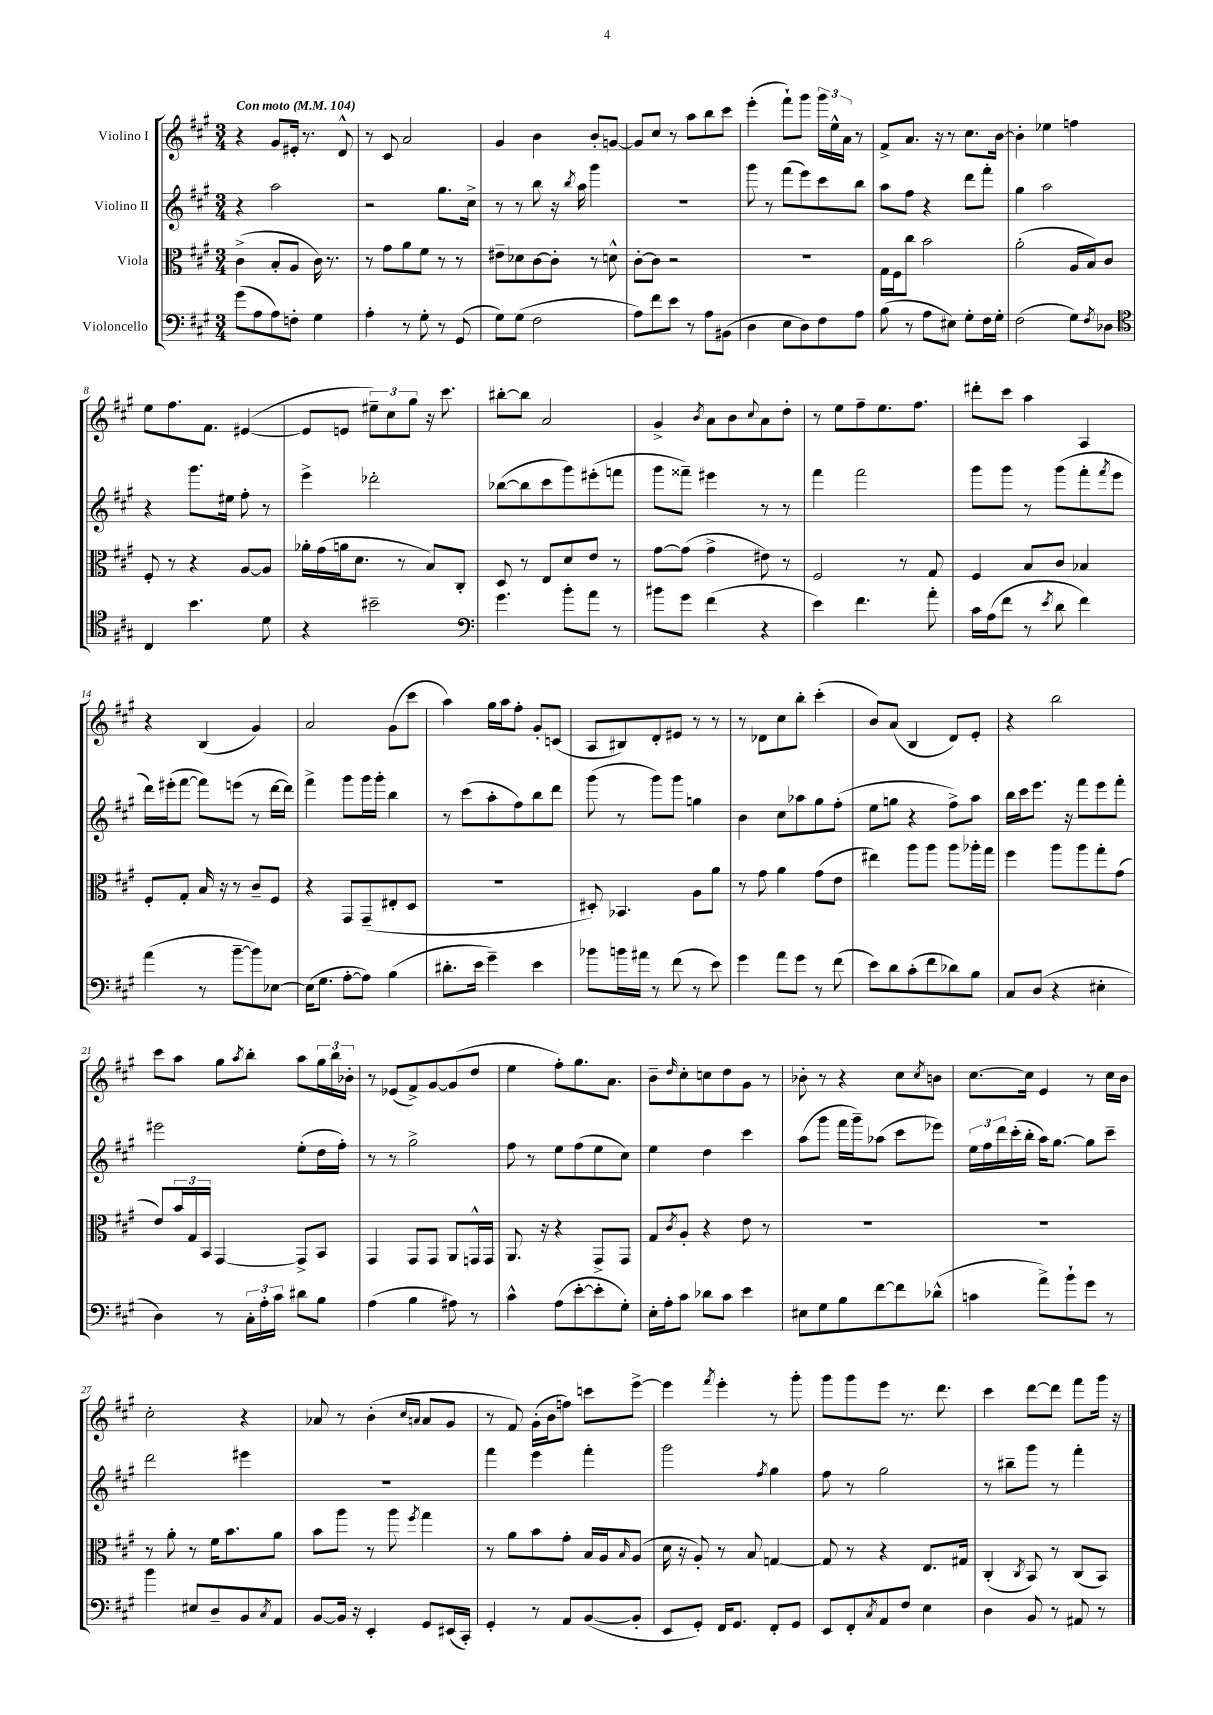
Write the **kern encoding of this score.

**kern	**kern	**kern	**kern
*staff4	*staff3	*staff2	*staff1
*clefF4	*clefC3	*clefG2	*clefG2
*k[f#c#g#]	*k[f#c#g#]	*k[f#c#g#]	*k[f#c#g#]
*M3/4	*M3/4	*M3/4	*M3/4
*MM104	*MM104	*MM104	*MM104
(8g#\L	(4c#^\	4r	4r
8A\	.	.	.
8A\)	8B'/L	2aa\	8g#/L
8F'\J	8A/J	.	16e#'/Jk
.	.	.	8.r
4G#\	16c#\)	.	.
.	8.r	.	.
.	.	.	8d^^/
=	=	=	=
4A'\	8r	2r	8r
.	8g#\L	.	8c#/
8r	8a\	.	2a/
8G#'\	8f#\J	.	.
8r	8r	8.gg#\L	.
(8GG#/	8r	.	.
.	.	16cc#^\Jk	.
=	=	=	=
8G#\L)	8e#~\L	8r	4g#/
(8G#\J	8d-\	8r	.
2F#\	[8c#\	8bb\	4b\
.	8c#'\]J	16r	.
.	.	8qbb/	.
.	.	16aa\	.
.	8r	4ggg#\	8b'/L
.	8d^^\	.	[8g/J
=	=	=	=
8A\L)	[8c#'\L	2.r	8g/]L
8f#\	8c#\]J	.	8cc#/J
8e\J	2r	.	8r
8r	.	.	8aa\L
8A\L	.	.	8bb\
(8BB#\J	.	.	8ccc#\J
=	=	=	=
4D\	2.r	8ggg#\	(4eee'\
.	.	8r	.
8E\L	.	(8fff#\L	8fff#`\L)
8D\)	.	8eee\)	8ggg#\J
8F#\	.	8ccc#\	24ggg#\LL
.	.	.	24ee^^\
.	.	.	24a\JJ
8A\J	.	8bb\J	8r
=	=	=	=
(8B\	16G#\LL	8aa\L	8f#^/L
.	16F#\J	.	.
8r	8cc#\J	8ff#\J	8.a/J
8A\L	2b\	4r	.
.	.	.	16r
8E#\J)	.	.	8r
8G#'\L	.	8ddd\L	8.cc#\L
16F#\L	.	8fff#'\J	.
16G#'\JJ	.	.	[16b\Jk
=	=	=	=
(2F#\	(2a'\	4gg#\	4b'\]
.	.	2aa\	4ee-\
8G#\L)	16A/LL	.	4ff\
.	16B/J)	.	.
8qF#/	.	.	.
8D-\J	8c#/J	.	.
=	=	=	=
*clefC4	*	*	*
4C#/	8F#'/	4r	8ee\L
.	8r	.	8.ff#\
4.b\	4r	8.ggg#\L	.
.	.	.	8.f#\J
.	.	16ee#\Jk	.
.	[8A/L	8ff#'\	([4e#/
8d\	8A/]J	8r	.
=	=	=	=
4r	16a-'\LL	4eee^\	8e#/]L
.	(16g#\	.	.
.	16a\J	.	8e/J
.	8.d\J	.	.
2b#~\	.	2ddd-'\	12ee#~\L)
.	.	.	12cc#\
.	8r	.	.
.	.	.	12gg#\J
.	8B/L)	.	16r
.	.	.	8.ccc#\
.	8C#'/J	.	.
=	=	=	=
*clefF4	*	*	*
4.g#\	8D/	([8bb-\L	[8bb#'\L
.	8r	8bb-\]	8bb#\]J
.	8E/L	8ccc#\	2a/
8b'\L	8d/	8ggg#\)	.
8a\J	8e/J	(8eee#'\	.
8r	8r	8fff\J	.
=	=	=	=
8b#\L	[8g#\L	8ggg#\L	4g#^/
8g#\J	(8g#\]J	8fff##~\J)	.
.	.	.	8qb/
(4f#\	4g#^\	4eee#\	8a\L
.	.	.	8b\
.	.	.	8qqcc#/
4r	8e#\)	8r	8a\
.	8r	8r	8dd'\J
=	=	=	=
4e\)	2F#/	4fff#\	8r
.	.	.	8ee\L
4.f#\	.	2fff#\	8ff#~\
.	.	.	8.ee\
.	8r	.	.
.	.	.	8.ff#\J
8a'\	8G#/	.	.
=	=	=	=
16c#\LL	4F#/	8ggg#\L	8ddd#'\L
(16A\J	.	.	.
8f#\J	.	8ggg#\J	8ccc#\J
8r	8B/L	8r	4aa\
8qe/	.	.	.
8d\	8c#/J	(8ggg#\L	.
4f#\)	4B-/	8fff#'\	4A/
.	.	8qfff#/	.
.	.	8eee\J	.
=	=	=	=
(4a\	8F#'/L	16ddd\LL)	4r
.	.	(16eee#'\J	.
.	8G#'/J	[8fff#\J	.
8r	16B/	8fff#\]L)	(4B/
.	16r	.	.
[8b~\L	8r	(8eee\J	.
8b\])	8c#~/L	8r	4g#/)
[8E-\J	8F#/J	[16ddd\LL	.
.	.	16ddd\]JJ)	.
=	=	=	=
(16E-\]LK	4r	4fff#^\	2a/
8.G#\J	.	.	.
[8A'\L	8GG#/L	8ggg#\L	.
8A\]J)	(8GG#~/	16ggg#\L	.
.	.	16ggg#'\JJ	.
(4B\	8E#'/	4bb\	(8g#\L
.	8D/J	.	8ccc#\J
=	=	=	=
8.d#'\L	2.r	8r	4aa\)
.	.	(8ccc#\L	.
16e\Jk	.	.	.
4g#~\)	.	8aa'\	16gg#\LL
.	.	.	16aa\J
.	.	8ff#\)	8ff#'\J
4e\	.	8bb\	8g#'/L
.	.	8ddd\J	(8c/J
=	=	=	=
8b-\L	8D#'/)	(8ggg#\	8A/L
16b\L	4.BB-/	8r	8B#/)
16a#\JJ	.	.	.
8r	.	8ggg#\L)	8d'/
(8f#\	.	8ggg#\J	8e#/J
8r	8A\L	4gg\	8r
8e\)	8a\J	.	8r
=	=	=	=
4g#\	8r	4b\	8r
.	8g#\	.	8d-\L
8a\L	4a\	8cc#\L	8cc#\
8g#\J	.	8aa-\	8bb'\J
8r	(8g#\L	8gg#\	(4ccc#'\
(8f#\	8e\J	(8ff#'\J	.
=	=	=	=
8e\L)	4ee#\)	8ee\L	8b/L)
8d\	.	8gg\J	(8a/J
(8c#'\	8aa\L	4r	4B/
8f#\	8aa\J	.	.
8d-\)	8aa\L	8ff#^\L)	8d/L)
8B\J	16aa-'\L	8aa\J	8e'/J
.	16gg#\JJ	.	.
=	=	=	=
8C#/L	4ff#\	16bb\LL	4r
.	.	16ccc#\J	.
(8D/J	.	8.eee\J	.
4r	8aa\L	.	2bb\
.	.	16r	.
.	8aa\	8fff#\L	.
4E#'\	8gg#'\	8eee\	.
.	(8g#\J	8fff#'\J	.
=	=	=	=
4D\)	8e/L)	2eee#\	8ccc#\L
.	24b/L	.	8aa\J
.	24G#/	.	.
.	24BB/JJ	.	.
8r	[4GG#/	.	8gg#\L
.	.	.	8qaa/
24C#'\LL	.	.	8bb'\J
24A'\	.	.	.
24c#\JJ	.	.	.
8d#\L	8GG#^/]L	(8ee'\L	8aa\L
8B\J	8BB/J	16dd\L	24gg#\L
.	.	.	24bb\
.	.	16ff#'\JJ)	.
.	.	.	24b-'\JJ
=	=	=	=
(4A\	4GG#/	8r	8r
.	.	8r	(8e-/L
4B\	8GG#/L	2gg#^\	8f#^/)
.	8GG#/J	.	[8g#/
8A#\)	8AA/L	.	(8g#/]
8r	16GG^^/L	.	8dd/J
.	16GG/JJ	.	.
=	=	=	=
4c#^^\	8.AA/	8ff#\	4ee\
.	.	8r	.
.	16r	.	.
(8A\L	4r	8ee\L	8ff#'\L)
[8e'\	.	(8ff#\	8.gg#\
8e'\]	8GG#^/L	8ee\	.
.	.	.	8.a\J
8G#'\J)	8GG#/J	8cc#\J)	.
=	=	=	=
16E'\LL	8G#/L	4ee\	8b~\L
16A'\J	.	.	.
.	8qc#/	.	16qqdd/
8c#\J	8A'/J	.	8cc#'\
8d-\L	4r	4dd\	8cc\
8c#\J	.	.	8dd\
4e\	8e\	4ccc#\	8g#\J
.	8r	.	8r
=	=	=	=
8E#\L	2.r	(8aa\L	8b-'\
8G#\	.	8ggg#\J	8r
8B\	.	16fff#\LL	4r
.	.	16ggg#~\J)	.
[8f#\	.	(8aa-\J	.
8f#\]	.	8ccc#\L	8cc#\L
.	.	.	8qcc#/
(8d-^^\J	.	8eee-\J)	8b\J
=	=	=	=
4c\	2.r	24ee\LL	[8.cc#\L
.	.	24ff#\	.
.	.	24ddd\	.
.	.	(16ccc#'\	.
.	.	16bb'\JJ	16cc#\]Jk
8a^\L)	.	16aa\LK)	4e/
.	.	[8.gg#\J	.
8b`\	.	.	.
8g#\J	.	8gg#\]L	8r
8r	.	8ccc#~\J	16cc#\LL
.	.	.	16b\JJ
=	=	=	=
4b\	8r	2ddd\	2cc#'\
.	8a'\	.	.
8E#/L	8r	.	.
8D~/	16f#\LK	.	.
.	8.b\	.	.
8BB/	.	4eee#\	4r
8qC#/	.	.	.
8AA/J	8a\J	.	.
=	=	=	=
[8BB/L	8b\L	2.r	8a-/
16BB/]Jk	8aa\J	.	8r
16r	.	.	.
4EE'/	8r	.	(4b'\
.	8aa\	.	.
.	.	.	16qqcc#/LL
.	8qff#/	.	16qqa/JJ
8GG#/L	4gg#\	.	8a/L
(16EE#/L	.	.	8g#/J
16CC#'/JJ)	.	.	.
=	=	=	=
4GG#'/	8r	4fff#\	8r
.	8a\L	.	8f#/)
8r	8b\	4eee\	(16g#'\LL
.	.	.	16b\J
8AA/L	8g#'\J	.	8ff\J)
([8BB/	16B/LL	4fff#'\	8ccc\L
.	16A/J	.	.
.	16qqB/	.	.
8BB'/]J	(8A/J	.	[8eee^\J
=	=	=	=
8EE/L	16d\	2ggg#\	4eee\]
.	16r	.	.
8GG#'/J)	8A'/)	.	.
.	.	.	8qfff#/
16FF#/LK	8r	.	4eee'\
8.GG#/J	.	.	.
.	8B/	.	.
.	.	8qff#/	.
8FF#'/L	[4G/	4gg#\	8r
8GG#/J	.	.	8ggg#'\
=	=	=	=
8EE/L	8G/]	8ff#\	8ggg#\L
8FF#'/	8r	8r	8ggg#\
8qC#/	.	.	.
8AA/	4r	2gg#\	8eee\J
8F#/J	.	.	8.r
4E\	8.E/L	.	.
.	.	.	8.ddd\
.	16G#/Jk	.	.
=	=	=	=
4D\	(4C#'/	8r	4ccc#\
.	.	8bb#~\L	.
.	8qC#/	.	.
8BB/	8BB/)	8ggg#\J	[8ddd\L
8r	8r	8r	8ddd\]J
8AA#/	(8C#/L	4fff#'\	8fff#\L
8r	8BB/J)	.	16ggg#\Jk
.	.	.	16r
==	==	==	==
*-	*-	*-	*-
